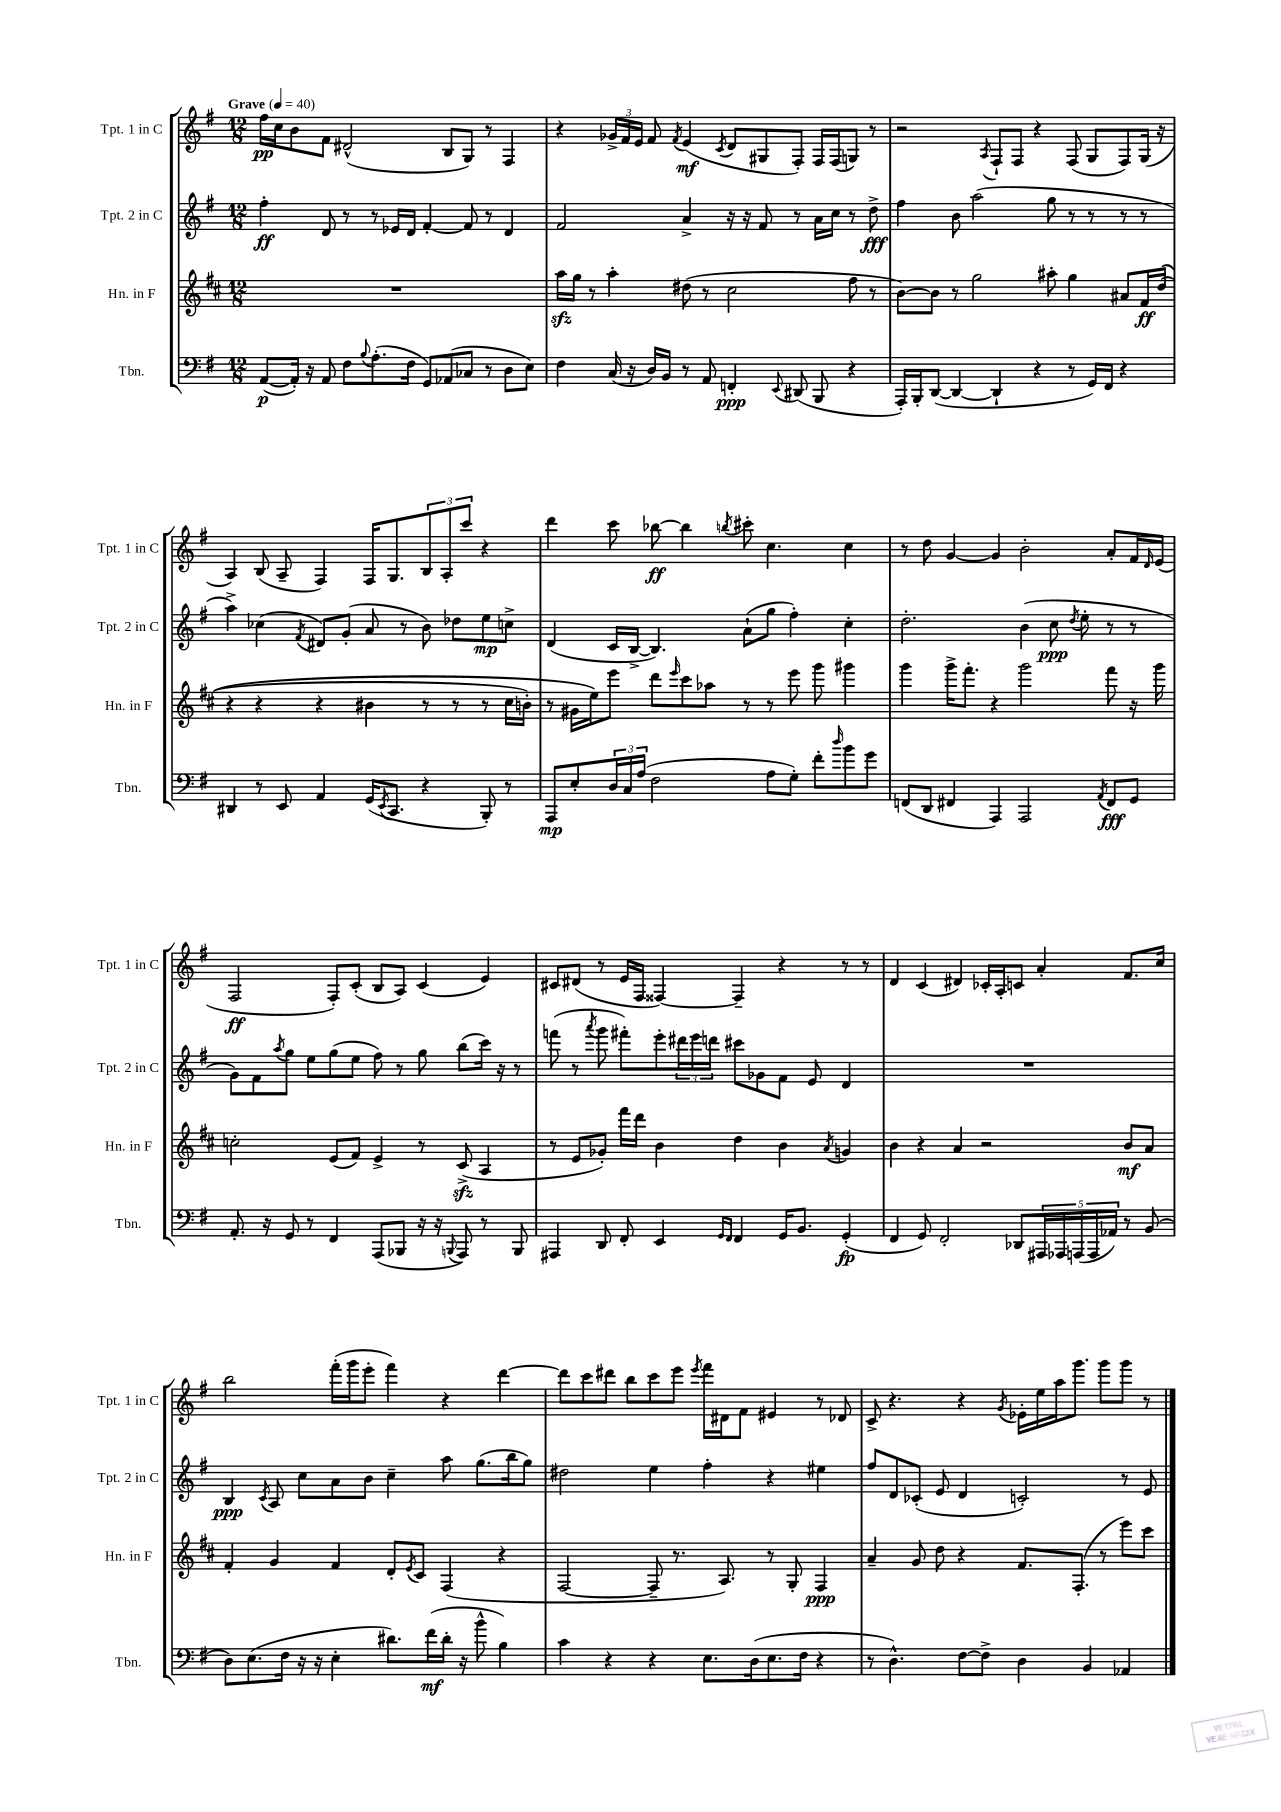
<<
\new StaffGroup <<
\new Staff = "s0" \with { instrumentName = "Tpt. 1 in C" shortInstrumentName = "Tpt. 1 in C" } {
    \clef treble \key g \major \numericTimeSignature \time 12/8 \tempo "Grave" 4 = 40
    fis''16\pp c''16 b'8 fis'8 dis'2-^( b8 g8) r8 fis4 |
    r4 \tuplet 3/2 { ges'16-> fis'16 e'16 } fis'8 \acciaccatura { fis'8 } e'4\mf( \acciaccatura { c'8 } d'8 gis8 fis8-.) fis16 fis16( g8) r8 |
    r2 \acciaccatura { a8 } fis8-! fis8 r4 fis8( g8 fis8) g16( r16 |
    a4) b8( a8-- fis4) fis16 g8. \tuplet 3/2 { b8 a8-. c'''8 } r4 |
    d'''4 c'''8 bes''8~\ff bes''4 \acciaccatura { b''8 } cis'''8-. c''4. c''4 |
    r8 d''8 g'4~ g'4 b'2-. a'8-. fis'16 \grace { d'16 } e'16( |
    fis2\ff fis8-.) c'8-.( b8 a8) c'4( e'4) |
    cis'8 dis'8( r8 e'16 fis16 fisis4~) fisis4-- r4 r8 r8 |
    d'4 c'4( dis'4) ces'16-. a16-. c'8 a'4-. fis'8. c''16 |
    b''2 fis'''16-.( g'''16 e'''8-. fis'''4) r4 d'''4~ |
    d'''8 c'''8 dis'''8 b''8 c'''8 e'''8 \acciaccatura { e'''8 } fis'''16 dis'16 fis'8 eis'4 r8 des'8 |
    c'8-> r4. r4 \acciaccatura { g'8 } ees'16-. e''16 a''16 g'''8. g'''8 g'''8 r8 \bar "|." |
}
\new Staff = "s1" \with { instrumentName = "Tpt. 2 in C" shortInstrumentName = "Tpt. 2 in C" } {
    \clef treble \key g \major \numericTimeSignature \time 12/8
    fis''4-.\ff d'8 r8 r8 ees'16 d'16 fis'4~-. fis'8 r8 d'4 |
    fis'2 a'4-> r16 r16 fis'8 r8 a'16 c''16 r8 d''8->\fff |
    fis''4 b'8 a''2( g''8 r8 r8 r8 r8 |
    a''4->) ces''4( \acciaccatura { fis'8 } dis'8) g'8-.( a'8 r8 b'8) des''8 e''8\mp c''8-> |
    d'4( c'16 b16~-> b4.) a'8-!( g''8 fis''4-.) c''4-. |
    d''2.-. b'4( c''8\ppp \acciaccatura { d''8 } e''8-. r8 r8 |
    g'8) fis'8 \acciaccatura { a''8 } g''8 e''8 g''8( e''8 fis''8) r8 g''8 b''8( c'''16) r16 r8 |
    f'''8( r8 \acciaccatura { a'''8 } g'''8 fis'''8-.) e'''8-. \tuplet 3/2 { dis'''16 e'''16 d'''16 } cis'''8 ges'8 fis'8 e'8 d'4 |
    R1. |
    b4\ppp \acciaccatura { c'8 } a8 c''8 a'8 b'8 c''4-- a''8 g''8.( b''16 g''8) |
    dis''2 e''4 fis''4-. r4 eis''4 |
    fis''8 d'8 ces'8-.( e'8 d'4 c'2-.) r8 e'8 \bar "|." |
}
\new Staff = "s2" \with { instrumentName = "Hn. in F" shortInstrumentName = "Hn. in F" } {
    \clef treble \key d \major \numericTimeSignature \time 12/8
    R1. |
    a''16\sfz g''16 r8 a''4-. dis''8( r8 cis''2 fis''8 r8 |
    b'8~) b'8 r8 g''2 ais''8-. g''4 ais'8 fis'16\ff d''16(\( |
    r4 r4 r4 bis'4 r8 r8 r8 cis''16 b'16-.) |
    r8 gis'16 e''16\) e'''8 d'''8 \grace { e'''16 } cis'''8 aes''8 r8 r8 e'''8 g'''8 gis'''4 |
    g'''4 g'''16-> fis'''8.-. r4 g'''2 fis'''8 r16 g'''16 |
    c''2-. e'8( fis'8) e'4-> r8 cis'8->\sfz( a4 |
    r8 e'8 ges'8-.) fis'''16 d'''16 b'4 d''4 b'4 \acciaccatura { a'8 } g'4 |
    b'4 r4 a'4 r2 b'8\mf a'8 |
    fis'4-. g'4 fis'4 d'8-. \acciaccatura { e'8 } cis'8 fis4( r4 |
    fis2~ fis8-- r8. a8.) r8 g8-. fis4\ppp |
    a'4-- g'8 d''8 r4 fis'8. fis8.-.( r8 e'''8) cis'''8 \bar "|." |
}
\new Staff = "s3" \with { instrumentName = "Tbn." shortInstrumentName = "Tbn." } {
    \clef bass \key g \major \numericTimeSignature \time 12/8
    a,8~\p( a,16-.) r16 a,8 fis8 \appoggiatura { b8 } a8.-.( fis16 g,8) aes,8( ces8 r8 d8 e8) |
    fis4 c16( r16 d16) b,16 r8 a,8 f,4-.\ppp \appoggiatura { e,8 } dis,8( b,,8 r4 |
    a,,16-.) b,,16-. d,8~( d,4~ d,4-! r4 r8 g,16) fis,16 r4 |
    dis,4 r8 e,8 a,4 g,16( \acciaccatura { e,8 } c,8. r4 b,,8-.) r8 |
    a,,8\mp e8-. \tuplet 3/2 { d16 c16 a16( } fis2 a8 g8-.) fis'8-. \grace { d''16 } b'8 g'8 |
    f,8( d,8 fis,4 a,,4) a,,2 \acciaccatura { a,8 } fis,8\fff g,8 |
    a,8.-. r16 g,8 r8 fis,4 a,,8( bes,,8 r16 r16 \appoggiatura { b,,8 } a,,8) r8 b,,8 |
    ais,,4 d,8 fis,8-. e,4 \grace { g,16 fis,16 } fis,4 g,16 b,8. g,4-.\fp( |
    fis,4 g,8) fis,2-. des,8 \tuplet 5/4 { ais,,16 aes,,16 a,,16( a,,16 aes,16) } r8 b,8( |
    d8) e8.( fis16 r16 r16 e4-. dis'8.) fis'16\mf( dis'16-. r16 b'8-^ b4) |
    c'4 r4 r4 e8. d16( e8. fis16 r4 |
    r8 d4.-^) fis8~ fis8-> d4 b,4 aes,4 \bar "|." |
}
>>
>>
\layout { \context { \Score \remove "Bar_number_engraver" } }
